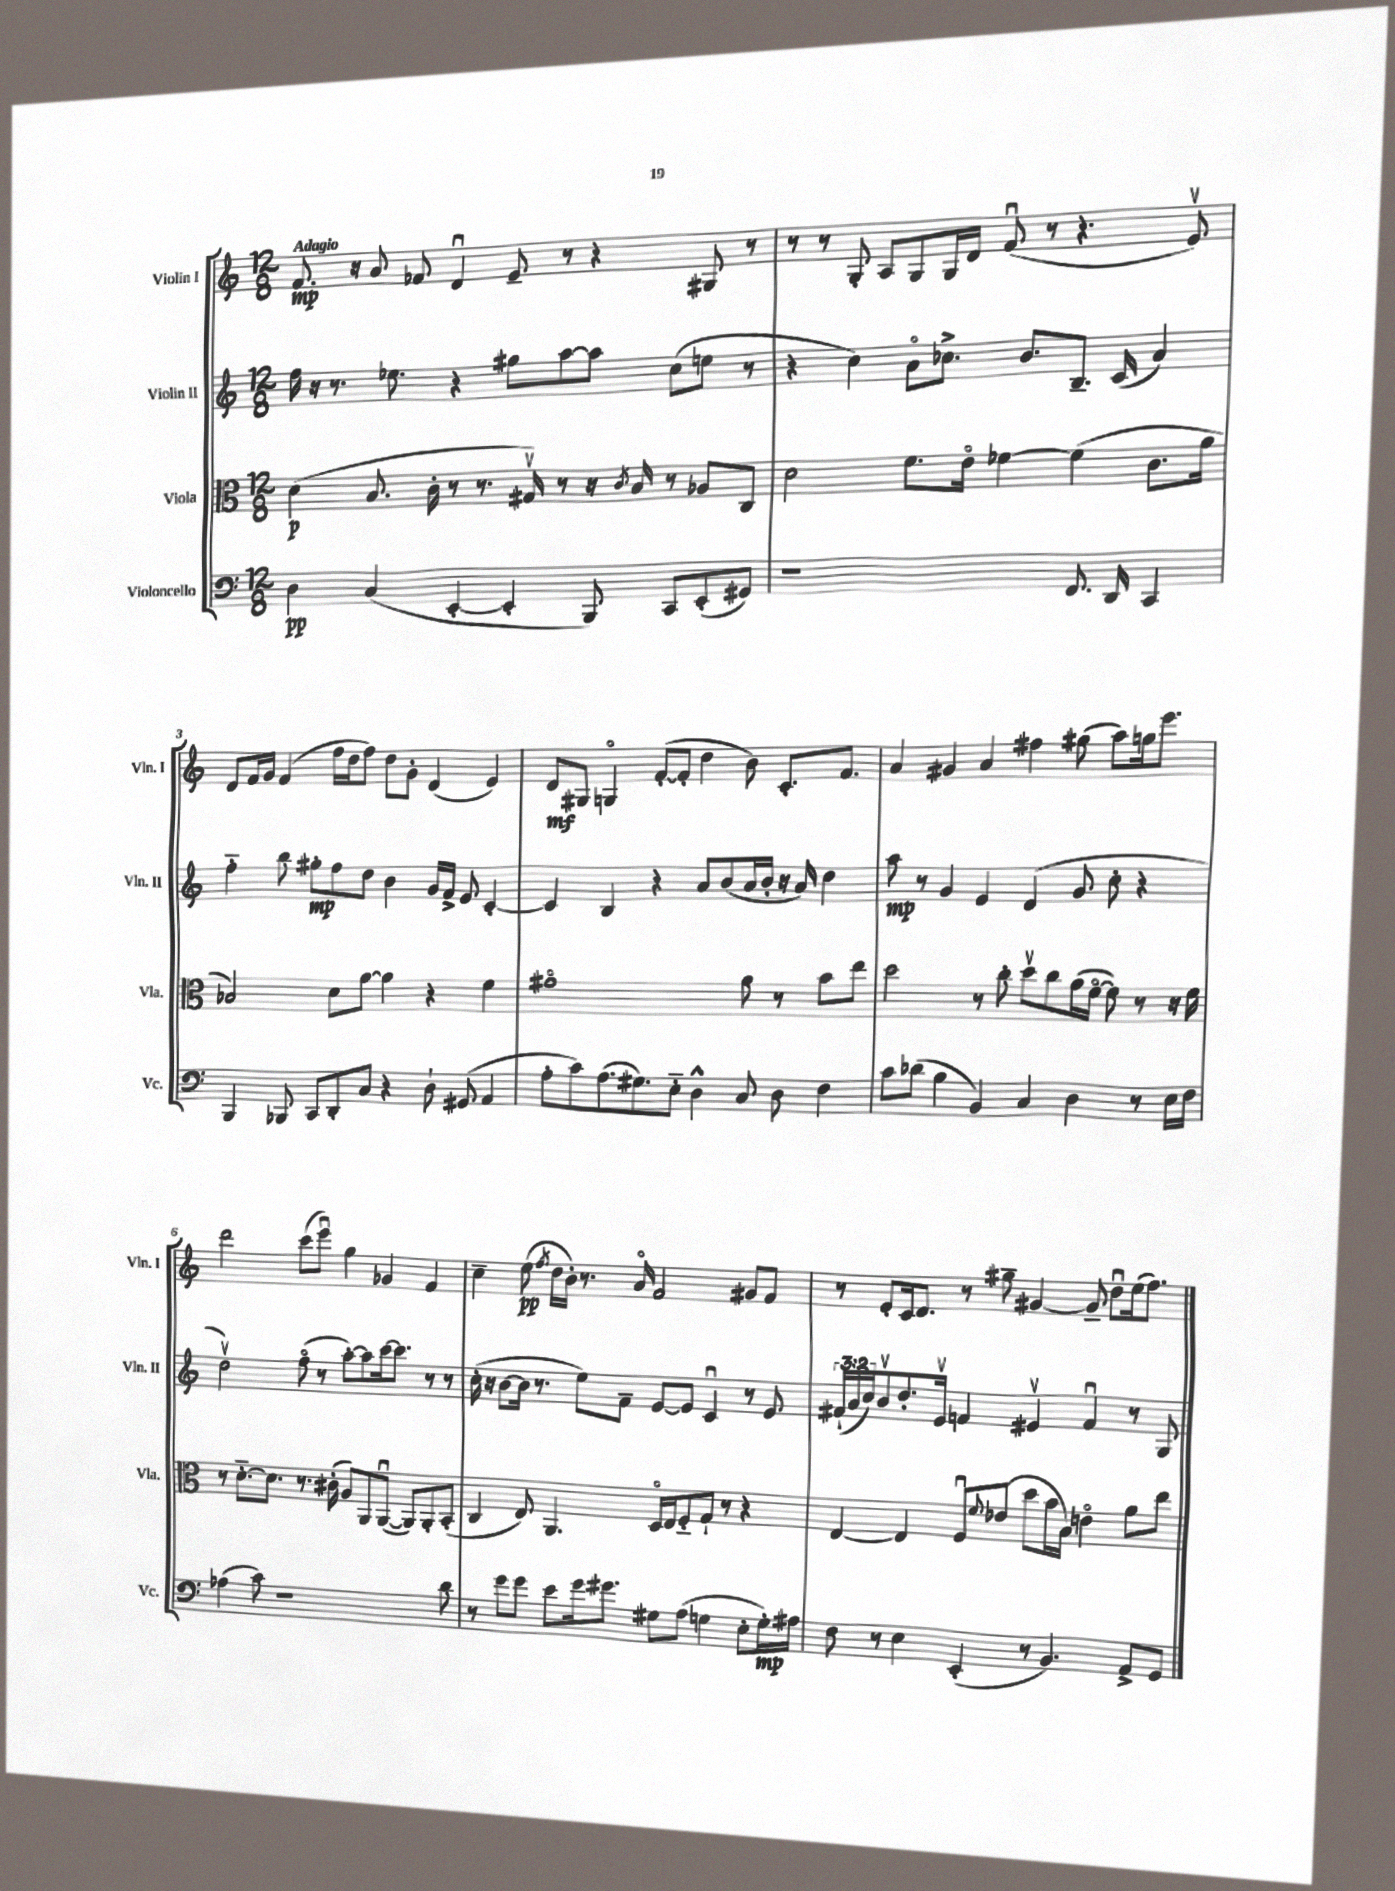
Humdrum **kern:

**kern	**kern	**kern	**kern
*staff4	*staff3	*staff2	*staff1
*clefF4	*clefC3	*clefG2	*clefG2
*k[]	*k[]	*k[]	*k[]
*M12/8	*M12/8	*M12/8	*M12/8
4D	(4d	16ff	8.f
.	.	16r	.
.	.	8.r	.
.	.	.	16r
(4C	8.B	.	8a
.	.	8.ee-	.
.	.	.	8f-
.	16c'	.	.
[4EE'	8r	4r	4du
.	8.r	.	.
4EE']	.	8gg#	8e~
.	16G#v)	.	.
.	8r	[8aa	8r
8BBB)	16r	8aa]	4r
.	8qc	.	.
.	16B	.	.
8CC	8r	(8cc	.
(8EE'	8A-	8ee	8G#
8GG#)	8C	8r	8r
=	=	=	=
1r	2d	4r	8r
.	.	.	8r
.	.	4cc)	8G'
.	.	.	8A
.	8.f	8ao	8G
.	.	8.cc-^	16G
.	16eo	.	16d
.	[4f-	.	(8fu
.	.	8.b	.
.	.	.	8r
8.FF	(4f-]	8.B~	4.r
16DD	.	(16c	.
4CC	8.c	4a)	.
.	.	.	8ev)
.	16a	.	.
=	=	=	=
4BBB	2B-)	4ff'~	8d
.	.	.	16f
.	.	.	16g
8BBB-	.	8bb	(4f
8CC	.	8gg#'	.
8DD'	8d	8ff	16ff
.	.	.	16dd
8C	[8a	8dd	8ff)
4r	4a]	4b	8dd
.	.	.	8g'
8D`	4r	16g	(4d
.	.	16f^	.
(8GG#	.	8e	.
4AA	4f	[4c'	4e)
=	=	=	=
8A'	1g#o	4c]	8d
8c)	.	.	8G#
(8.A	.	4B	4Go
8.G#)	.	.	.
.	.	4r	([8f'
8E'~	.	.	8f']
4D^^	.	8a	4dd
.	.	(8b	.
8C	8a	16a	8b)
.	.	16b'	.
8D	8r	16r	8.c'
.	.	16a)	.
4F	8b	4dd	.
.	.	.	8.f
.	8ee	.	.
=	=	=	=
8c	2dd	8aa	4a
(8d-	.	8r	.
4B	.	4g	4g#
4BB)	8r	4e	4a
.	8cc'	.	.
4C	8ddv	(4d	4ff#
.	8cc	.	.
4D	(16a	8g	(8gg#
.	[16fo	.	.
.	8f])	8cc'	8aa)
8r	8r	4r	16gg
.	.	.	8.eee
16E	16r	.	.
16F	16f	.	.
=	=	=	=
(4A-	8r	2ddv)	2ddd
.	[8.d'~	.	.
8c)	.	.	.
.	8.d]	.	.
1r	.	.	.
.	8.r	(8ffo	(8ccc
.	.	8r	8eeeu)
.	(16c#'	.	.
.	8A)	[8aa')	4gg
.	8AA	8aa]	.
.	([8AAu	[16ccc	4g-
.	.	8.ccc]	.
.	8AA])	.	.
.	8AA'	8r	4f
8d	(8BB'	8r	.
=	=	=	=
8r	4C	(16cc'	4cc~
.	.	16r	.
8g	.	[8b	.
8g	8E)	16b]	(8ee
.	.	8.r	.
.	.	.	8qff
8e	4.AA	.	16dd
.	.	.	16b')
16g	.	8ee)	8.r
8.g#	.	.	.
.	.	8f~	.
.	.	.	16ao
8G#	16Do	[8e	2f
.	16E	.	.
(8A	8F'~	8e]	.
4G	8G`	4cu	.
.	8r	.	.
8E'	4r	8r	8g#
16G')	.	8e	8f
16A#	.	.	.
=	=	=	=
8F	[4E	(24f#`	8r
.	.	24a	.
.	.	24cc)	.
8r	.	8bv	8e'
4E	4E]	8.dd'	16c
.	.	.	8.d
.	.	16ev	.
(4EE'	8Fu	4f	8r
.	8qqf	.	.
.	(8e-	.	8gg#~
8r	8dd	4e#v	[4g#
4.BB)	16b	.	.
.	16B)	.	.
.	4eo	4fu	8g#~]
.	.	.	8ddu
8AA^	8a	8r	(16ee
.	.	.	8.ff)
8GG	8ee	8G	.
==	==	==	==
*-	*-	*-	*-
